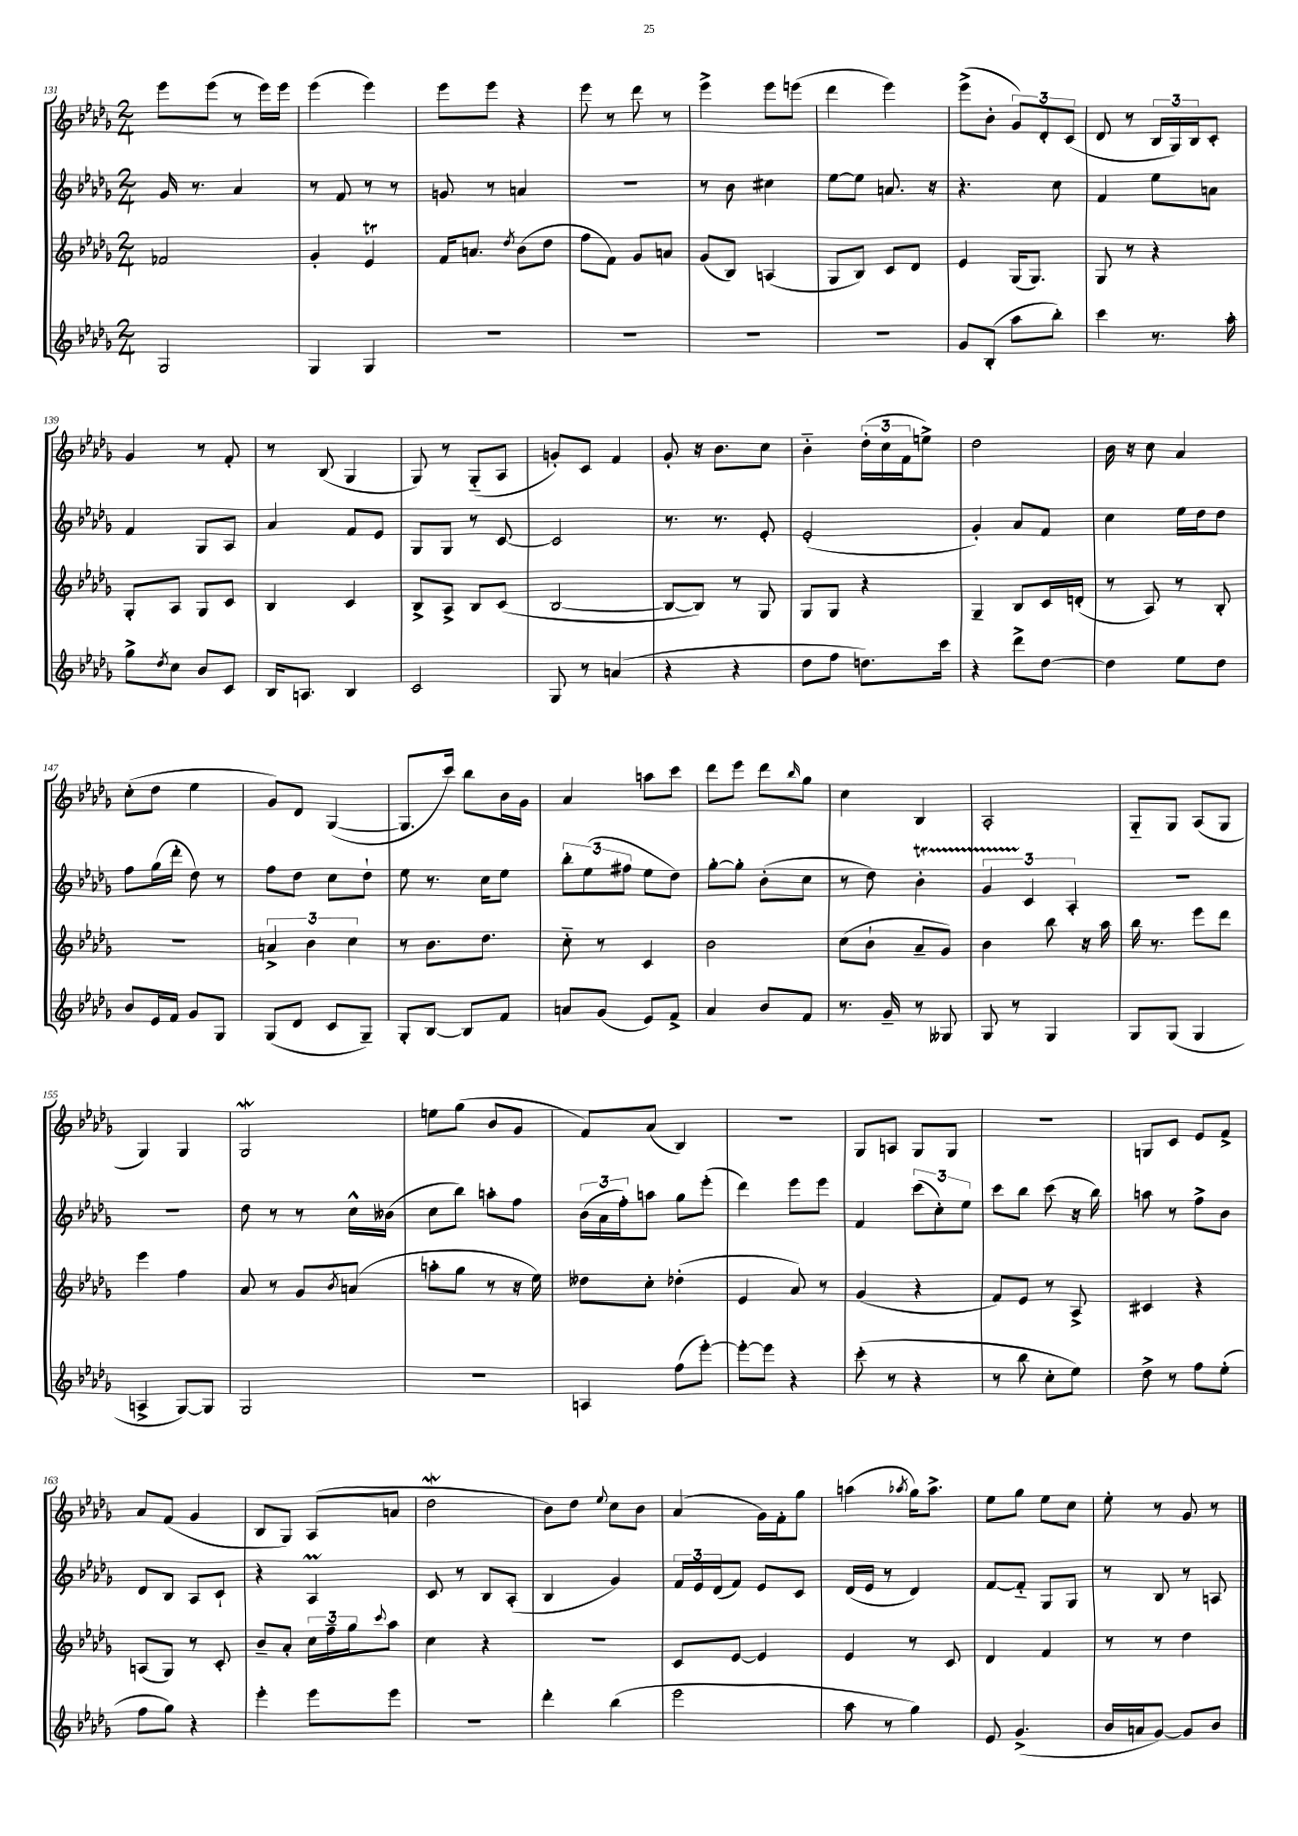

**kern	**kern	**kern	**kern
*part4	*part3	*part2	*part1
*staff4	*staff3	*staff2	*staff1
*clefG2	*clefG2	*clefG2	*clefG2
*k[b-e-a-d-g-]	*k[b-e-a-d-g-]	*k[b-e-a-d-g-]	*k[b-e-a-d-g-]
*M2/4	*M2/4	*M2/4	*M2/4
=131	=131	=131	=131
2G-/	2f-X/	16g-/	8eee-\L
.	.	8.r	.
.	.	.	(8eee-\J
.	.	4a-/	8r
.	.	.	16eee-\LL)
.	.	.	16eee-\JJ
=132	=132	=132	=132
4G-/	4g-'/	8r	(4eee-\
.	.	8f/	.
4G-/	4e-T/	8r	4eee-\)
.	.	8r	.
=133	=133	=133	=133
2r	16f/KL	8gn/	8eee-\L
.	8.an/J	.	.
.	.	8r	8eee-\J
.	8qdd-/	.	.
.	(8b-\L	4an/	4r
.	8dd-\J	.	.
=134	=134	=134	=134
2r	8ff\L	2r	8eee-\
.	8f\J)	.	8r
.	8g-/L	.	8ddd-\
.	8an/J	.	8r
=135	=135	=135	=135
2r	(8g-/L	8r	4eee-^\
.	8B-/J)	8b-\	.
.	(4An/	4cc#X\	8eee-\L
.	.	.	(8eeen\J
=136	=136	=136	=136
2r	8G-/L	[8ee-\L	4ddd-\
.	8B-/J)	8ee-\J]	.
.	8c/L	8.an/	4eee-\)
.	8d-/J	.	.
.	.	16r	.
=137	=137	=137	=137
8g-/L	4e-/	4.r	(8eee-^\L
(8B-'/J	.	.	8b-'\J
8aa-\L	(16G-/KL	.	12g-/L)
.	8.G-/J)	.	.
.	.	.	12d-'/
8bb-'\J)	.	8cc\	.
.	.	.	(12c/J
=138	=138	=138	=138
4ccc\	8G-/	4f/	8d-/
.	8r	.	8r
8.r	4r	8ee-\L	24B-/LL
.	.	.	24G-/)
.	.	.	24B-/J
.	.	8an\J	8c'/J
16aa-'\	.	.	.
!!LO:LB:g=z
=139	=139	=139	=139
8gg-^\L	8G-'/L	4f/	4g-/
8qdd-/	.	.	.
8cc\J	8A-/J	.	.
8b-/L	8G-/L	8G-/L	8r
8c/J	8c/J	8A-/J	8f'/
=140	=140	=140	=140
16B-/KL	4B-/	4a-/	8r
8.An/J	.	.	.
.	.	.	(8B-/
4B-/	4c/	8f/L	4G-/
.	.	8e-/J	.
=141	=141	=141	=141
2c/	8B-^/L	8G-/L	8G-/)
.	8A-^/J	8G-/J	8r
.	8B-/L	8r	(8G-/L
.	(8c/J	[8c/	8A-/J
=142	=142	=142	=142
8G-/	[2B-/	2c/]	8gn'/L)
8r	.	.	8c/J
(4an/	.	.	4f/
=143	=143	=143	=143
4r	8B-/L_	8.r	8g-'/
.	8B-/J])	.	16r
.	.	8.r	8.b-\L
4r	8r	.	.
.	8G-/	8e-'/	8cc\J
=144	=144	=144	=144
8dd-\L	8G-/L	(2e-'/	4b-\
8ff\J	8G-/J	.	.
8.ddn\L)	4r	.	(24dd-'\LL
.	.	.	24cc\
.	.	.	24f\J
.	.	.	8een^\J)
16ccc\Jk	.	.	.
=145	=145	=145	=145
4r	4G-~/	4g-'/)	2dd-\
8ddd-^\L	8B-/L	8a-/L	.
[8dd-\J	16c/L	8f/J	.
.	(16dn'/JJ	.	.
=146	=146	=146	=146
4dd-\]	8r	4cc\	16b-\
.	.	.	16r
.	8A-/)	.	8cc\
8ee-\L	8r	16ee-\LL	4a-/
.	.	16dd-\J	.
8dd-\J	8B-'/	8dd-\J	.
!!LO:LB:g=z
=147	=147	=147	=147
8b-/L	2r	8ff\L	(8cc'\L
16e-/L	.	(16gg-\L	8dd-\J
16f/JJ	.	16ddd-'\JJ	.
8g-/L	.	8dd-\)	4ee-\
8G-/J	.	8r	.
=148	=148	=148	=148
(8G-/L	6an^/	8ff\L	8g-/L)
8d-/J	.	8dd-\J	8d-/J
.	6b-\	.	.
8c/L	.	8cc\L	([4G-/
.	6cc\	.	.
8G-~/J)	.	8dd-`\J	.
=149	=149	=149	=149
8G-'/L	8r	8ee-\	8.G-/L]
[8B-/J	8.b-\L	8.r	.
.	.	.	16ccc/Jk)
8B-/L]	.	.	8bb-\L
.	8.dd-\J	16cc\KL	.
8f/J	.	8ee-\J	16b-\L
.	.	.	16g-\JJ
=150	=150	=150	=150
8an/L	8cc\	12bb-'\L	4a-/
.	.	(12ee-\	.
(8g-/J	8r	.	.
.	.	12ff#X\J	.
8e-/L)	4c/	8ee-\L	8aan\L
8f^/J	.	8dd-\J)	8ccc\J
=151	=151	=151	=151
4a-/	2b-\	[8gg-'\L	8ddd-\L
.	.	8gg-'\J]	8eee-\J
8b-/L	.	(8b-'\L	8ddd-\L
.	.	.	16qqbb-/
8f/J	.	8cc\J	8gg-\J
=152	=152	=152	=152
8.r	(8cc\L	8r	4cc\
.	8b-`\J	8dd-\)	.
16g-~/	.	.	.
8r	8a-~/L	4b-T'\	4B-/
8G--X/	8g-/J)	.	.
=153	=153	=153	=153
8G-/	4b-\	6g-TTT/	2A-'/
8r	.	.	.
.	.	6c/	.
4G-/	8bb-\	.	.
.	.	6A-'/	.
.	16r	.	.
.	16aa-\	.	.
=154	=154	=154	=154
8G-/L	16bb-\	2r	8G-/L
.	8.r	.	.
(8G-/J	.	.	8G-/J
4G-/	8eee-\L	.	(8A-/L
.	8ddd-\J	.	8G-/J
!!LO:LB:g=z
=155	=155	=155	=155
4An^/	4eee-\	2r	4G-/)
[8G-/L)	4ff\	.	4G-/
8G-/J]	.	.	.
=156	=156	=156	=156
2G-/	8a-/	8dd-\	2G-w/
.	8r	8r	.
.	8g-/L	8r	.
.	8qb-/	.	.
.	(8an/J	16cc^^\LL	.
.	.	(16b--X\JJ	.
=157	=157	=157	=157
2r	8aan'\L	8cc\L	8een\L
.	8gg-\J	8bb-\J)	(8gg-\J
.	8r	8aan'\L	8b-/L
.	16r	8ff\J	8g-/J
.	16ee-\)	.	.
=158	=158	=158	=158
4An/	8dd--X\L	(24b-\LL	8f/L)
.	.	24a-\	.
.	.	24ff'\J)	.
.	8cc'\J	8aan\J	(8a-/J
(8ff\L	(4dd-X'\	8gg-\L	4B-/)
[8eee-'\J)	.	(8eee-'\J	.
=159	=159	=159	=159
8eee-'\L_	4e-/	4ddd-\)	2r
8eee-\J]	.	.	.
4r	8a-/)	8eee-\L	.
.	8r	8eee-\J	.
=160	=160	=160	=160
(8ccc'\	(4g-/	4f/	8G-/L
8r	.	.	8An/J
4r	4r	(12ccc\L	8G-/L
.	.	12cc'\)	.
.	.	.	8G-/J
.	.	12ee-\J	.
=161	=161	=161	=161
8r	8f/L)	8ccc\L	2r
8bb-\	8e-/J	8bb-\J	.
8cc'\L	8r	(8ccc\	.
8ee-\J)	8A-^/	16r	.
.	.	16bb-\)	.
=162	=162	=162	=162
8dd-^\	4c#X/	8aan\	8Gn/L
8r	.	8r	8c/J
8ff\L	4r	8ff^\L	8e-/L
(8ee-'\J	.	8b-\J	8f^/J
!!LO:LB:g=z
=163	=163	=163	=163
8ff\L	(8An/L	8d-/L	8a-/L
8gg-\J)	8G-/J)	8B-/J	(8f/J
4r	8r	8A-/L	4g-/
.	8c'/	8c`/J	.
=164	=164	=164	=164
4eee-'\	8b-~/L	4r	8B-/L
.	8a-'/J	.	8G-/J)
8eee-\L	24cc\LL	4A-M/	(8A-/L
.	24ff~\	.	.
.	24gg-\J	.	.
.	8qqccc/	.	.
8eee-\J	8aa-\J	.	8an/J
=165	=165	=165	=165
2r	4cc\	8c/	2dd-w\
.	.	8r	.
.	4r	8B-/L	.
.	.	(8A-'/J	.
=166	=166	=166	=166
4ddd-'\	2r	4B-/	8b-\L)
.	.	.	8dd-\J
.	.	.	8qqee-/
(4bb-\	.	4g-/)	8cc\L
.	.	.	8b-\J
=167	=167	=167	=167
2eee-\	8c/L	24f/LL	(4a-/
.	.	24e-/	.
.	.	(24d-/J	.
.	[8e-/J	8f/J)	.
.	4e-/]	8e-/L	16g-\LL)
.	.	.	16f'\J
.	.	8c/J	8gg-\J
=168	=168	=168	=168
8aa-\	4e-/	(16d-/LL	(4aan\
.	.	16e-/JJ	.
8r	.	8r	.
.	.	.	8qaa-X/
4gg-\)	8r	4d-/)	16gg-\KL)
.	.	.	8.aa-^\J
.	8c/	.	.
=169	=169	=169	=169
8e-/	4d-/	[8f/L	8ee-\L
(4.g-^/	.	8f/J]	8gg-\J
.	4f/	8G-/L	8ee-\L
.	.	8G-/J	8cc\J
=170	=170	=170	=170
16b-/LL	8r	8r	8ee-'\
16an/J	.	.	.
[8g-/J)	8r	8B-/	8r
8g-/L]	4dd-\	8r	8g-/
8b-/J	.	8An/	8r
==	==	==	==
*-	*-	*-	*-
